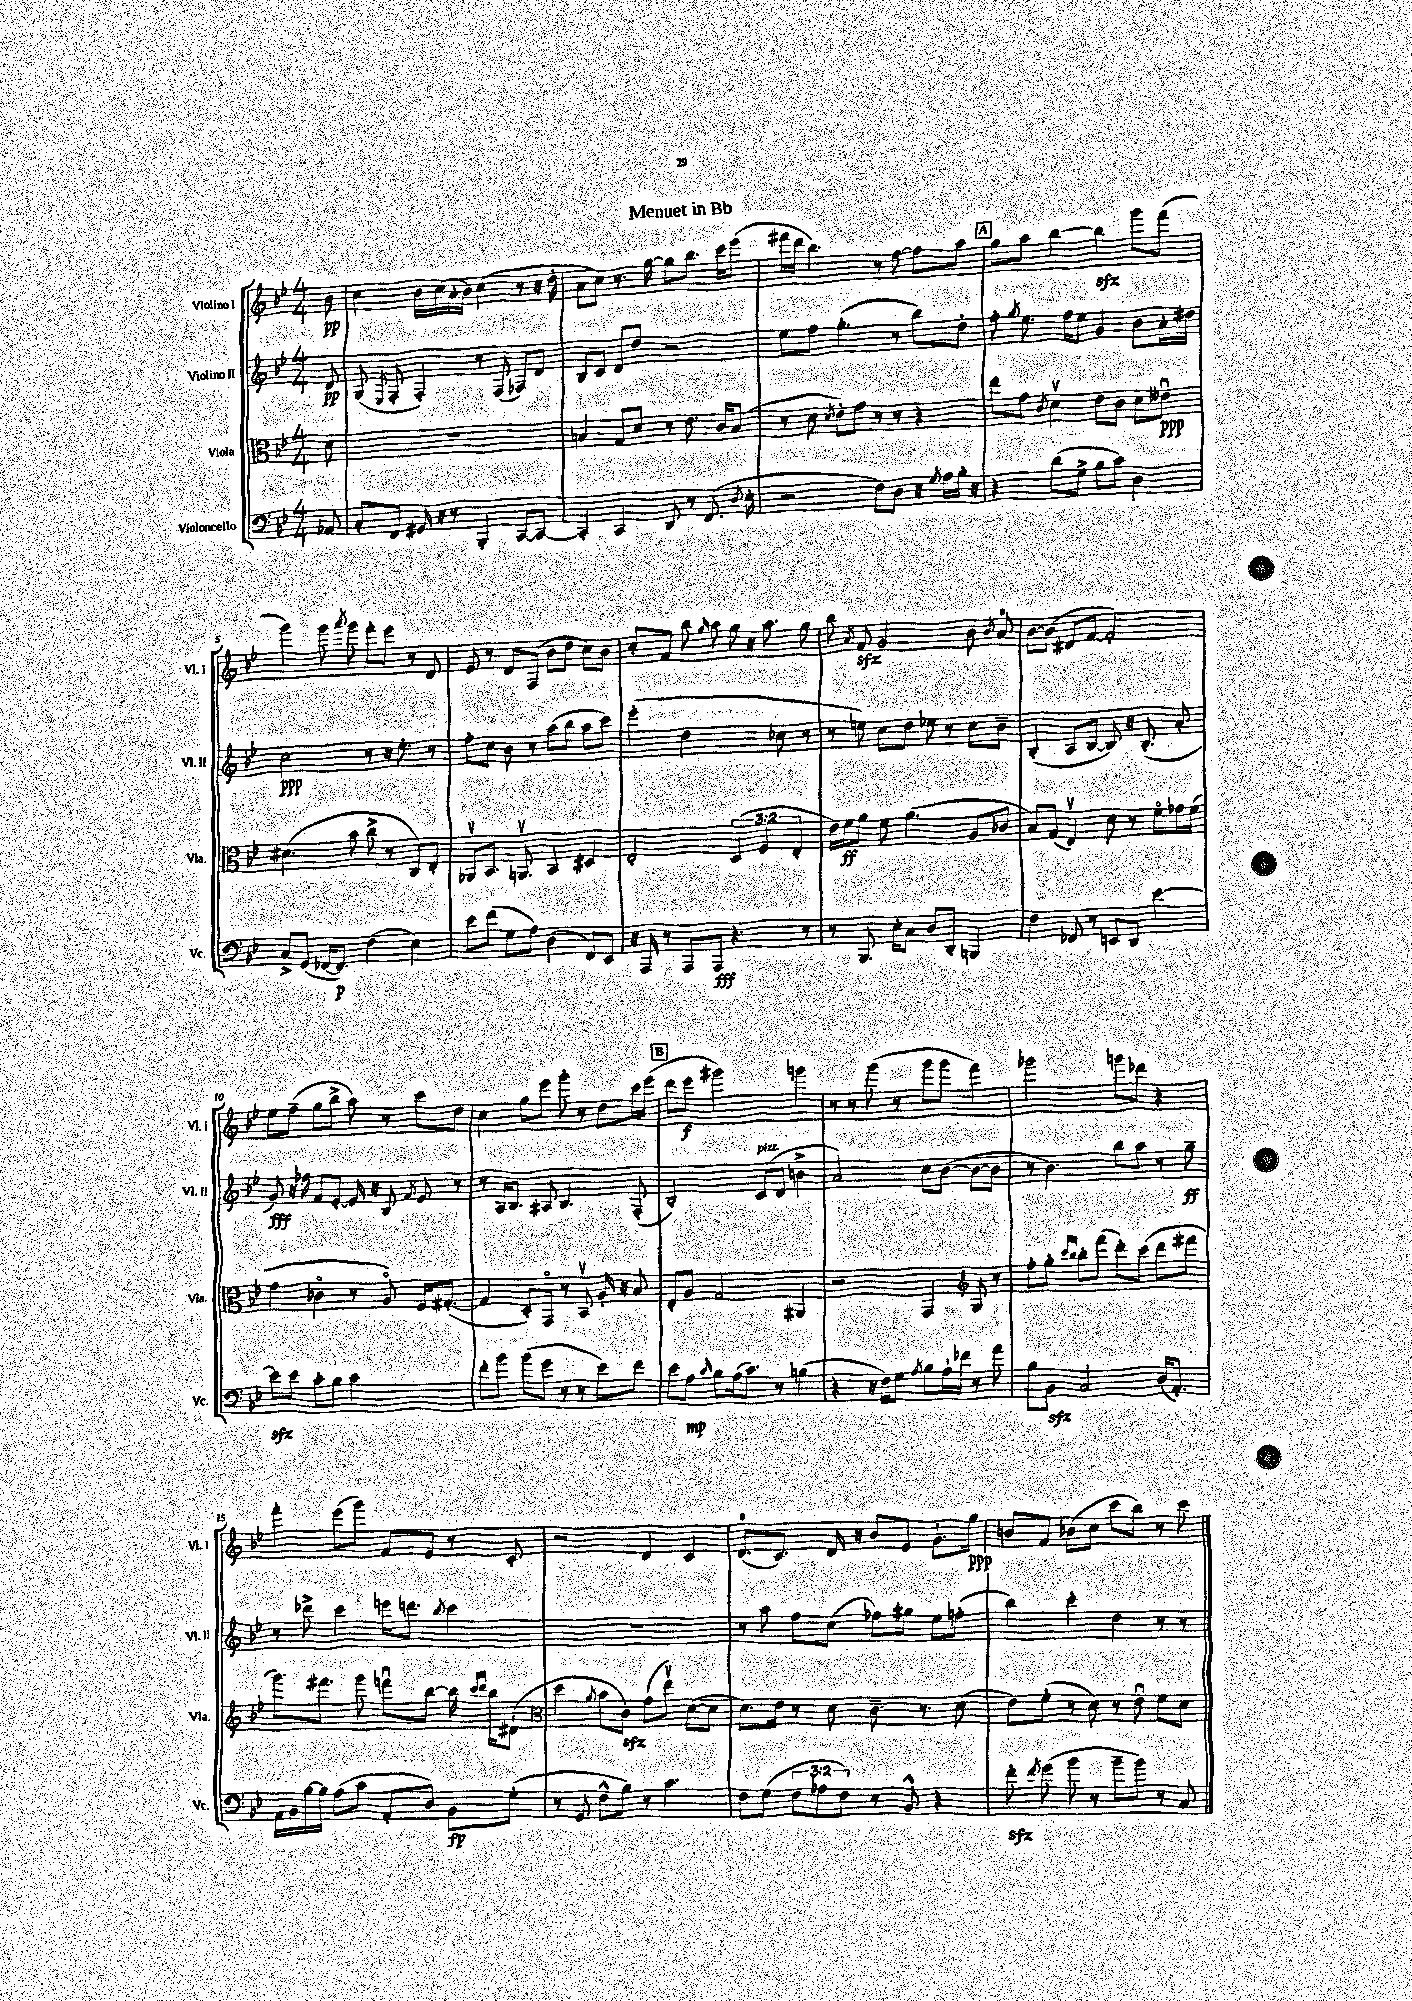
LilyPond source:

\header { title = "Menuet in Bb" }
<<
\new StaffGroup <<
\new Staff = "s0" \with { instrumentName = "Violino I" shortInstrumentName = "Vl. I" } {
    \clef treble \key bes \major \numericTimeSignature \time 4/4 \partial 8
    \autoBeamOff bes'8\pp |
    c''4 bes'16[ c''16( a'16-. bes'16]) c''4( r8 r16 d''16-. |
    a'8[ c''8]) r8. g''16~ g''8[ bes''8.] c'''16[ ees'''8]( |
    fis'''16[ d'''16] bes''4.) r8 f''8~ f''8[ a''8] |
    \mark \markup { \box "A" } g''8[ a''8] bes''4~ bes''4\sfz g'''8[ f'''8]( |
    g'''4) g'''8 \acciaccatura { a'''8 } g'''8 f'''8[-. ees'''8] r8 d'8 |
    ees'8 r8 d'8[ f8]( bes'8[ d''8] c''8[) bes'8] |
    c''8[-. f'8] bes''8 \grace { g''16 } a''8 g''8 r16 a''8. g''8 |
    bes''8 \acciaccatura { a'8 } f'8\sfz g'2 bes'8 \acciaccatura { bes'8 } a'8-0 |
    bes'8[~ bes'8]( dis'8[ f'8]~ f'2-.) |
    ees''8[ f''8]--( g''8[ bes''8]-> a''8) r8 c'''8[ d''8] |
    c''4 g''8[ ees'''8] g'''8-. r8 d''8[ c'''16 ees'''16]( |
    \mark \markup { \box "B" } d'''8[ ees'''8]\f gis'''2) g'''4 |
    r8 r8 g'''8( r8 g'''8[ g'''8] f'''4) |
    ges'''2 g'''8[ des'''8] r4 |
    f'''4-. ees'''8[( g'''8]) f'8[ ees'8] r8 c'8-. |
    r2 d'4 c'4 |
    d'8.[-0( c'8.]) d'16 r16 bes'8[ ees'8] g'8.[-! g''16]\ppp |
    b'8[ f'8] bes'8[( c''8] c'''8[ bes''8]) r8 c'''8 \bar "|." |
}
\new Staff = "s1" \with { instrumentName = "Violino II" shortInstrumentName = "Vl. II" } {
    \clef treble \key bes \major \numericTimeSignature \time 4/4 \partial 8
    \autoBeamOff d'8\pp |
    g8( \acciaccatura { ees8 } f8-. f4-.) r8 f8( fes8[) d'8] |
    bes8[ c'8] d'8[ d''8] r2 |
    ees''8[ f''8] g''4.-.( r8 bes''8[) d''8]-. |
    \mark \markup { \box "A" } f''8-. \acciaccatura { g''8 } ees''8. f''16[ ees''8] g'4 bes'8[ a'16-. dis''16] |
    c''2\ppp r8 r16 ees''8.-. r8 |
    f''8[-. c''8] bes'8 r8 a''8[( bes''8] a''8[ c'''8]) |
    ees'''4-.( d''2 ces''8 r8 |
    r8 e''8) c''8[ d''8] ees''8 r8 c''8[ bes'8]-- |
    bes4-.( a8[ bes8]~ bes8) r16 bes8.-.( a'8-. |
    g'8\fff) r16 fes''16 f'8[ ees'8]~-. ees'16 r16 bes8 \acciaccatura { f'8 } ees'8 r8 |
    r8 a16[ bes8.] ais8 bes4. f8-.( |
    \mark \markup { \box "B" } bes2-.) c'8[^\markup { \italic "pizz." }( d'8] b'4-> |
    a'2) c''8[ bes'8]~( bes'8[~ bes'8] |
    r8 bes'4.) bes''8[ a''8] r8 g''8--\ff |
    r8 des'''8-> c'''4 e'''16[ d'''8.] \acciaccatura { bes''8 } c'''4 |
    R1 |
    r8 a''8 f''8[ c''8]( fes''8[) gis''8] ees''8[ f''8]-.( |
    bes''4) c'''4-. d''4 r8 r8 \bar "|." |
}
\new Staff = "s2" \with { instrumentName = "Viola" shortInstrumentName = "Vla." } {
    \clef alto \key bes \major \numericTimeSignature \time 4/4 \override Staff.TupletNumber.text = #tuplet-number::calc-fraction-text \partial 8
    \autoBeamOff d'8 |
    R1 |
    b4 g8[ d'8] r8 ees'8. c'16[ b8]( |
    r8 d'8 \acciaccatura { d'8 } ees'8[-.) g'8] r8 r8 r4 |
    \mark \markup { \box "A" } ees''8[ g'8] \acciaccatura { c'8 } d'4\upbow ees'8[ c'8] d'8[ eeses'8]\downbow\ppp |
    dis'4.( bes'8 c''8-> r8 c8[) ees8]-. |
    aes,8[\upbow bes,8.] a,8.\upbow bes,4 dis4 |
    ees2-. \tuplet 3/2 { d4( f4 ees4-. } |
    ees'16[) f'16\ff a'8] f'8 a'4.( a8[ ces'8] |
    bes8[) g8]( ees4\upbow) d'8 r8 f'8[\flageolet ges'16 f'16]( |
    g'4 ces'4\flageolet r8 a8\flageolet) f16[ gis8.]~-.( |
    gis4 d8[-.) g,8]\flageolet r8 bes,8\upbow a16-. r16 bes8 |
    \mark \markup { \box "B" } ees8[-. a8] g2 ais,4 |
    r2 g,4 \clef treble g8 r8 |
    f''8[-. g''8]-. \grace { c'''16[ bes''16] } bes''8[-. f'''8]( d'''8[-.) c'''8]( d'''8[ fis'''8] |
    g'''8.[) fis'''8.] g'''8 f'''8[\downbow bes''8]~ bes''16 \grace { c'''16[ d'''16] } bes''16[ dis'8]-!( |
    \clef alto d''4 \acciaccatura { a'8 } bes'8[ c'8]\sfz) g'8[( ees''8]\upbow) d'8[~( d'8] |
    d'8.[) ees'16] r8 d'8 c'8.-- r8. d'8( |
    ees'8[) f'8]-.( r8 d'8) r8 ees'8\downbow f'8[ d'8] \bar "|." |
}
\new Staff = "s3" \with { instrumentName = "Violoncello" shortInstrumentName = "Vc." } {
    \clef bass \key bes \major \numericTimeSignature \time 4/4 \override Staff.TupletNumber.text = #tuplet-number::calc-fraction-text \partial 8
    \autoBeamOff aes,8 |
    c8[-. f,8] gis,16 r16 r8 bes,,4-. c,8[~ c,8]~ |
    c,4-. c,4 d,8 r8 f,8.( \acciaccatura { d8 } ees16-. |
    r2 f8[) d8] r16 \acciaccatura { g8 } a16[ bes16]-. r16 |
    \mark \markup { \box "A" } r4 d'8[( g8]-> bes8[ c'8]) d4 |
    c8[-> g,8]( fes,16[~ fes,8.]\p) f4( ees4) |
    ees'8[ f'8]( g8[ a8]) d4( f,8[) ees,8] |
    r16 a,,16 r8 a,,8[ a,,8]\fff r4. r8 |
    r8 bes,,8. ees16[-. c8] d8[ d,8]-. b,,4 |
    f4 fes,8 r8 e,8[ d,8] ees'4~ |
    ees'8[\sfz ees'8] c'8[-. bes8] c'2 |
    f'8[-. bes'8] bes'8[( g'8] r8 r8 ees'8[) f'8] |
    \mark \markup { \box "B" } ees'8[ a8]\mp \grace { c'16 } bes8[ a16( c'8.]) r8 b4( |
    r4 r16 f16[) g8] \acciaccatura { a8 } bes8[ a16-! fes'16] r8 a'8 |
    bes8[ bes,8]\sfz c2 d16[( a,8.]-.) |
    a,16[ bes,16 bes16~ bes16] a8[( c'8] a,8[-. d8]) bes,8[\fp g8]-.( |
    r8 g,8 f8[-^ bes8]) r8 c'4. |
    f8[ g8]( \tuplet 3/2 { f8[ aes8 f8]) } r8 bes,8-^ r4 |
    f'8-.\sfz \acciaccatura { f'8 } g'8( bes'8 r8 bes'8[-- bes'8]) r8 c8 \bar "|." |
}
>>
>>
